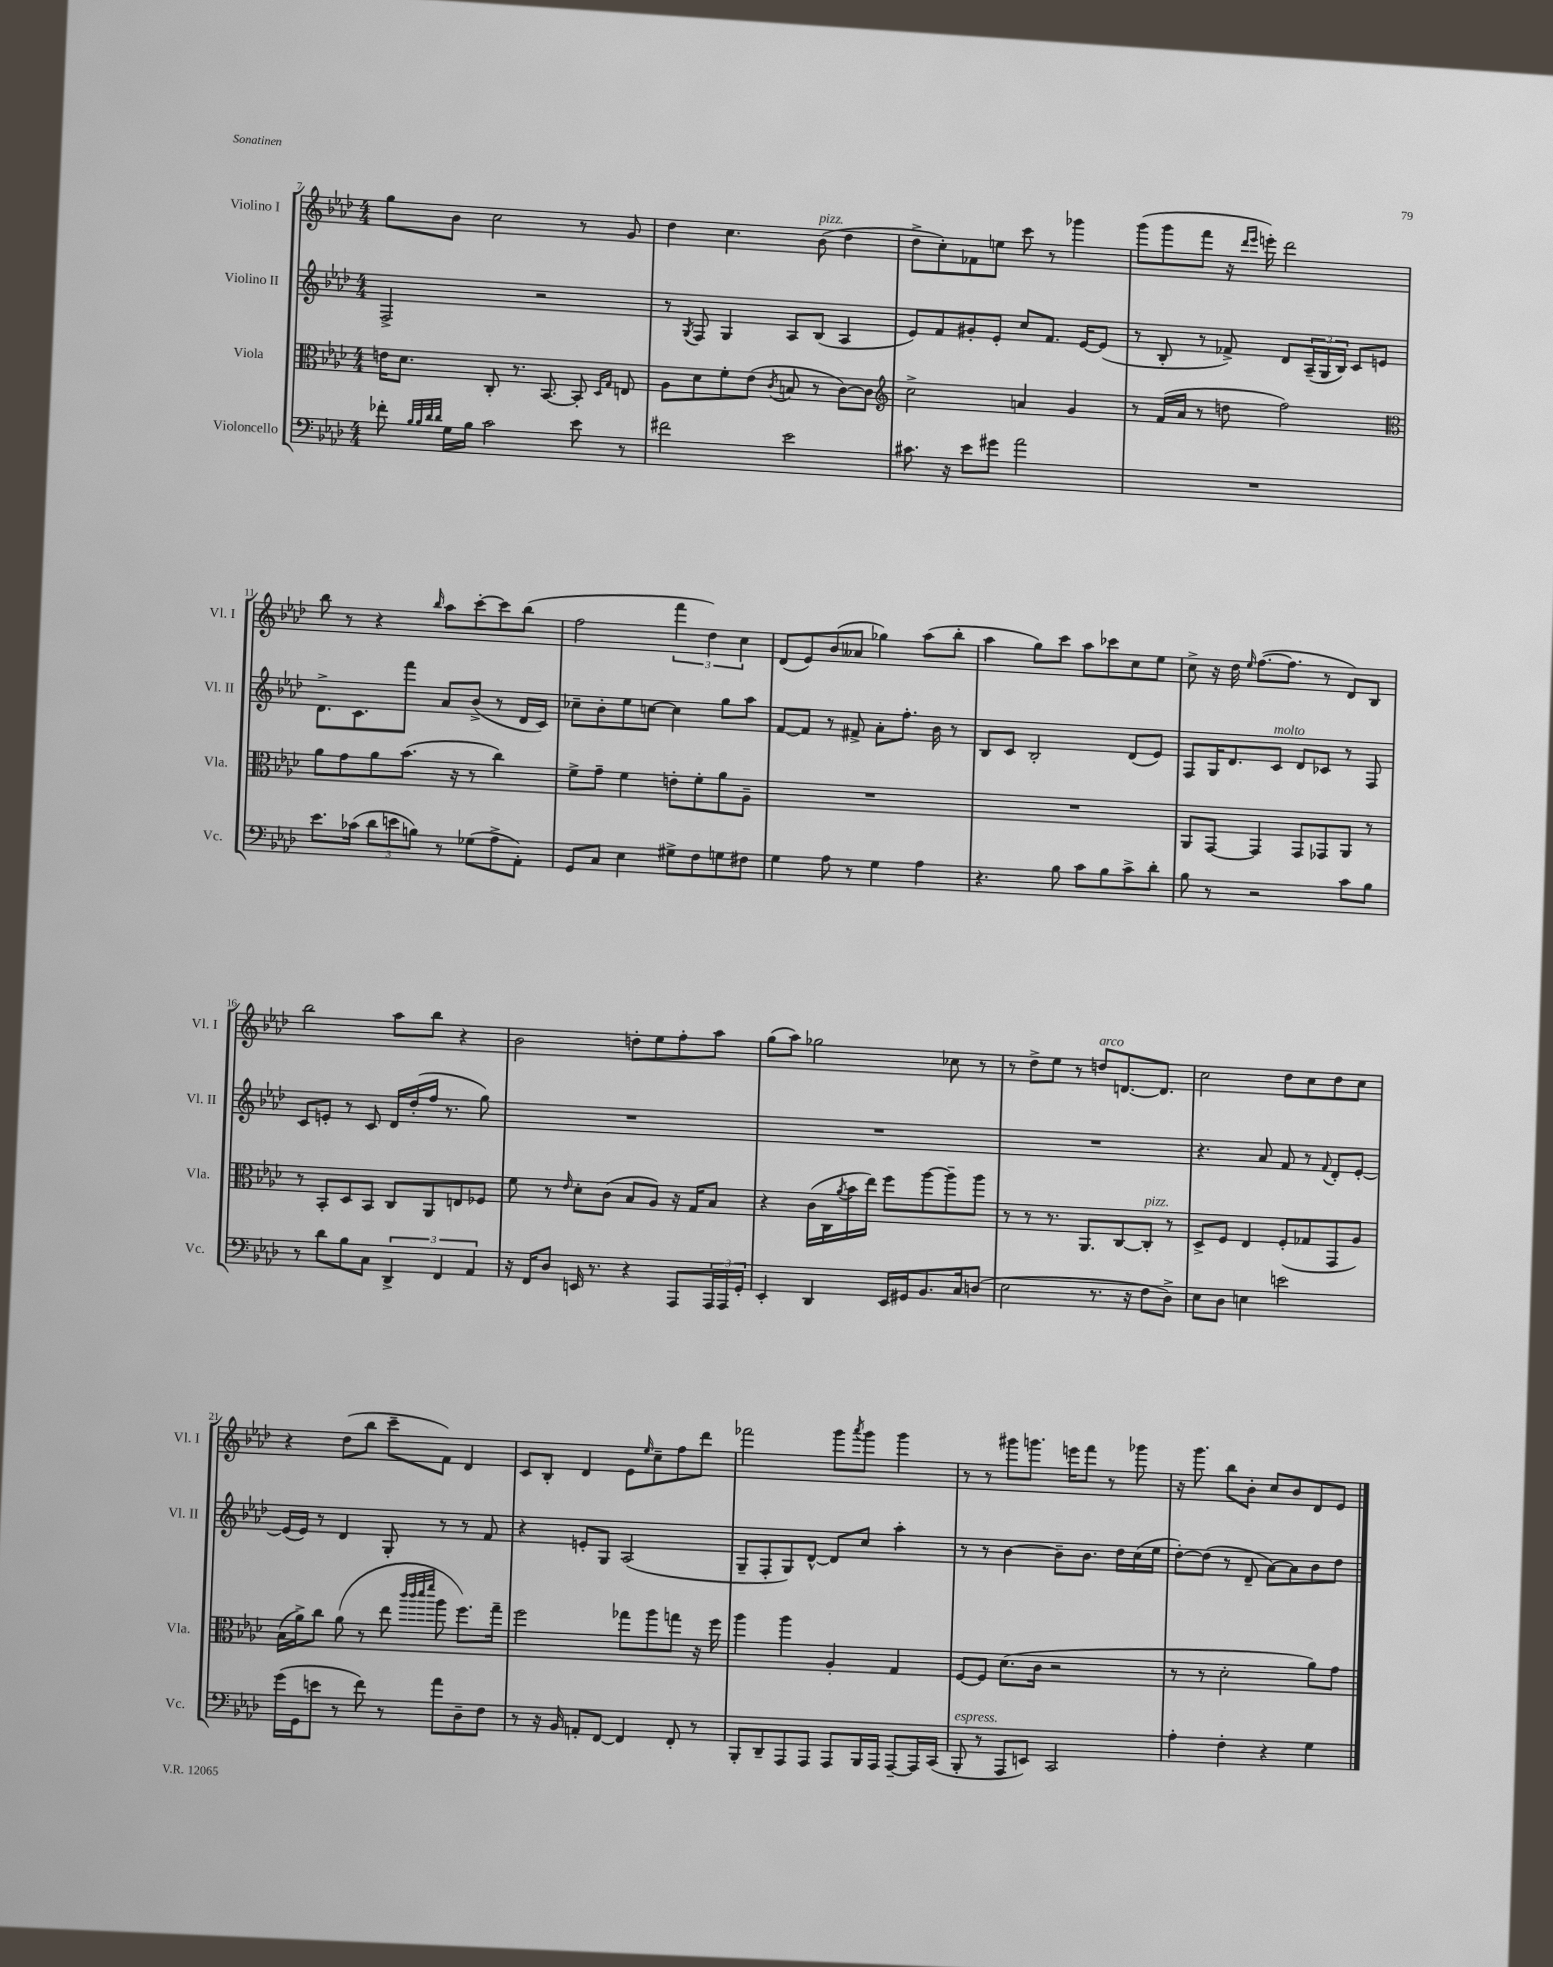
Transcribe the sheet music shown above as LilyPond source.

<<
\new StaffGroup <<
\new Staff = "s0" \with { instrumentName = "Violino I" shortInstrumentName = "Vl. I" } {
    \clef treble \key aes \major \numericTimeSignature \time 4/4
    g''8 bes'8 c''2 r8 g'8 |
    des''4 c''4. bes'8^\markup { \italic "pizz." }( des''4 |
    des''8-> c''8-.) fes'8 e''8 c'''8 r8 ges'''4 |
    g'''8( g'''8 f'''8 r16 \grace { des'''16 ees'''16 } e'''16-.) des'''2 |
    bes''8 r8 r4 \grace { bes''16 } aes''8 c'''8~-. c'''8 bes''8( |
    f''2 \tuplet 3/2 { f'''4 des''4) c''4 } |
    des'8( ees'8) bes'8( aeses'8 ges''4) aes''8( bes''8-. |
    aes''4 g''8) c'''8 aes''8 ces'''8 c''8 ees''8 |
    c''8-> r16 des''16 \grace { ees''16 } f''8.~( f''8. r8 des'8) bes8 |
    bes''2 aes''8 bes''8 r4 |
    bes'2 d''8-. ees''8 f''8-. aes''8 |
    g''8( aes''8) ges''2 ces''8 r8 |
    r8 des''8-> ees''8 r8 d''8^\markup { \italic "arco" } d'8.~ d'8. |
    c''2 des''8 c''8 des''8 c''8 |
    r4 des''8( bes''8 c'''8-- f'8) des'4 |
    c'8 bes8-. des'4 ees'8 \grace { ees''16 } c''8-- f''8 des'''8 |
    fes'''2 g'''8 \acciaccatura { aes'''8 } g'''8 g'''4 |
    r8 r8 gis'''8 g'''8. e'''16 f'''8 r8 ges'''8 |
    r16 g'''8. bes''8 bes'8-. c''8 bes'8 des'8 ees'8 \bar "|." |
}
\new Staff = "s1" \with { instrumentName = "Violino II" shortInstrumentName = "Vl. II" } {
    \clef treble \key aes \major \numericTimeSignature \time 4/4
    f2-> r2 |
    r8 \acciaccatura { g8 } f8 g4 aes8 bes8( aes4 |
    ees'8) f'8 gis'8-. ees'8-. c''8 f'8. ees'16~ ees'8( |
    r8 bes8-. r8 fes'8->) des'8 \tuplet 3/2 { aes16--( g16 bes16) } c'8 e'8 |
    des'8.-> c'8. f'''8 aes'8 bes'8->( r8 des'16 c'16) |
    ces''8-- bes'8-. ees''8 c''8~ c''4 g''8 aes''8 |
    f'8~ f'8 r8 fis'8-> aes'8-. f''8.-. bes'16 r8 |
    bes8 c'8 bes2-. des'8( ees'8) |
    f8 g16 des'8. c'8^\markup { \italic "molto" } des'8 ces'8 r8 f8 |
    c'8 e'8-. r8 c'8 des'16 des''16-.( f''16 r8. g''8) |
    R1 |
    R1 |
    R1 |
    r4. aes'8 f'8 r8 \appoggiatura { f'8 } des'8-. ees'8~-. |
    ees'16( ees'16) r8 des'4 g8-. r8 r8 f'8 |
    r4 e'8-. g8 aes2( |
    g8-- f8-. g8) des'8~-^ des'8 c''8 aes''4-. |
    r8 r8 bes'4~ bes'8-- bes'8. des''16 c''16( ees''16 |
    des''8~-.) des''8( r8 des'8-- aes'8~) aes'8 bes'8 des''8 \bar "|." |
}
\new Staff = "s2" \with { instrumentName = "Viola" shortInstrumentName = "Vla." } {
    \clef alto \key aes \major \numericTimeSignature \time 4/4
    e'16 des'8. c8-. r8. bes,8.~ bes,8-. \grace { des16 g16 } e8 |
    aes8 des'8 f'8-. ees'8( \acciaccatura { c'8 } b8 r8 c'8~) c'8 |
    \clef treble c''2-> a'4 g'4 |
    r8 f'16( aes'16 r8 d''8 f''2) |
    \clef alto aes'8 g'8 aes'8 bes'8.( r16 r8 c''4) |
    f'8-> g'8-- f'4 e'8-. f'8-. aes'8 aes8-- |
    R1 |
    R1 |
    aes,8 g,8~ g,4 g,8 ges,8 aes,8 r8 |
    r8 bes,8-. des8 bes,8 c8 aes,8 e8 fes8 |
    f'8 r8 \grace { ees'16 } des'8-. c'8( bes8 aes8) r16 g16 bes8 |
    r4 c'16( c16 \acciaccatura { aes'8 } bes'16 ees''16) f''8 aes''8~ aes''8-- aes''8 |
    r8 r8 r8. aes,8. c8~ c8-.^\markup { \italic "pizz." } r8 |
    des8-> f8 ees4 f8-.( ges8 g,8 aes8) |
    bes16( aes'16->) c''8 aes'8( r8 ees''8 \grace { c'''32 c'''32 des'''32 f'''32 } aes''8 f''8.) g''16-- |
    f''2 ges''8 aes''8 g''8 r16 f''16 |
    aes''4 aes''4 aes4-. g4 |
    f8~ f8 des'8.( c'16 r2 |
    r8 r8 des'2-. aes'8) g'8 \bar "|." |
}
\new Staff = "s3" \with { instrumentName = "Violoncello" shortInstrumentName = "Vc." } {
    \clef bass \key aes \major \numericTimeSignature \time 4/4
    fes'8-. \grace { bes32 bes32 des'32 des'32 } g16 bes16 c'2 ees'8 r8 |
    fis'2 ees'2 |
    cis'8. r16 ees'8 gis'8 aes'2 |
    R1 |
    ees'8. ces'16( \tuplet 3/2 { des'8 e'8 b8) } r8 ges8( aes8-> aes,8-.) |
    g,8 c8 ees4 gis8-> f8 g8 fis8 |
    g4 aes8 r8 g4 aes4 |
    r4. bes8 c'8 bes8 c'8-> des'8-. |
    bes8 r8 r2 c'8 bes8 |
    r8 des'8 bes8 c8 \tuplet 3/2 { des,4-> f,4 aes,4 } |
    r16 f,16 des8 e,16 r8. r4 aes,,8 \tuplet 3/2 { aes,,16 aes,,16 g,16-. } |
    ees,4-. des,4 ees,16 gis,16 bes,8. c16 d8( |
    ees2 r8. r16 f8 des8->) |
    ees8 des8 e4 e'2 |
    g'16( g,16 e'8 r8 f'8) r8 aes'8 des8-- f8 |
    r8 r16 bes,16 a,8-. f,8~ f,4 f,8-. r8 |
    bes,,8-. des,8-- aes,,8 aes,,8 aes,,8 bes,,16 aes,,16 aes,,8~-- aes,,16 c,16( |
    bes,,8-.^\markup { \italic "espress." } r8 aes,,8 e,8) c,2 |
    aes4-. f4-. r4 g4 \bar "|." |
}
>>
>>
\layout { \context { \Score currentBarNumber = #7 } }
